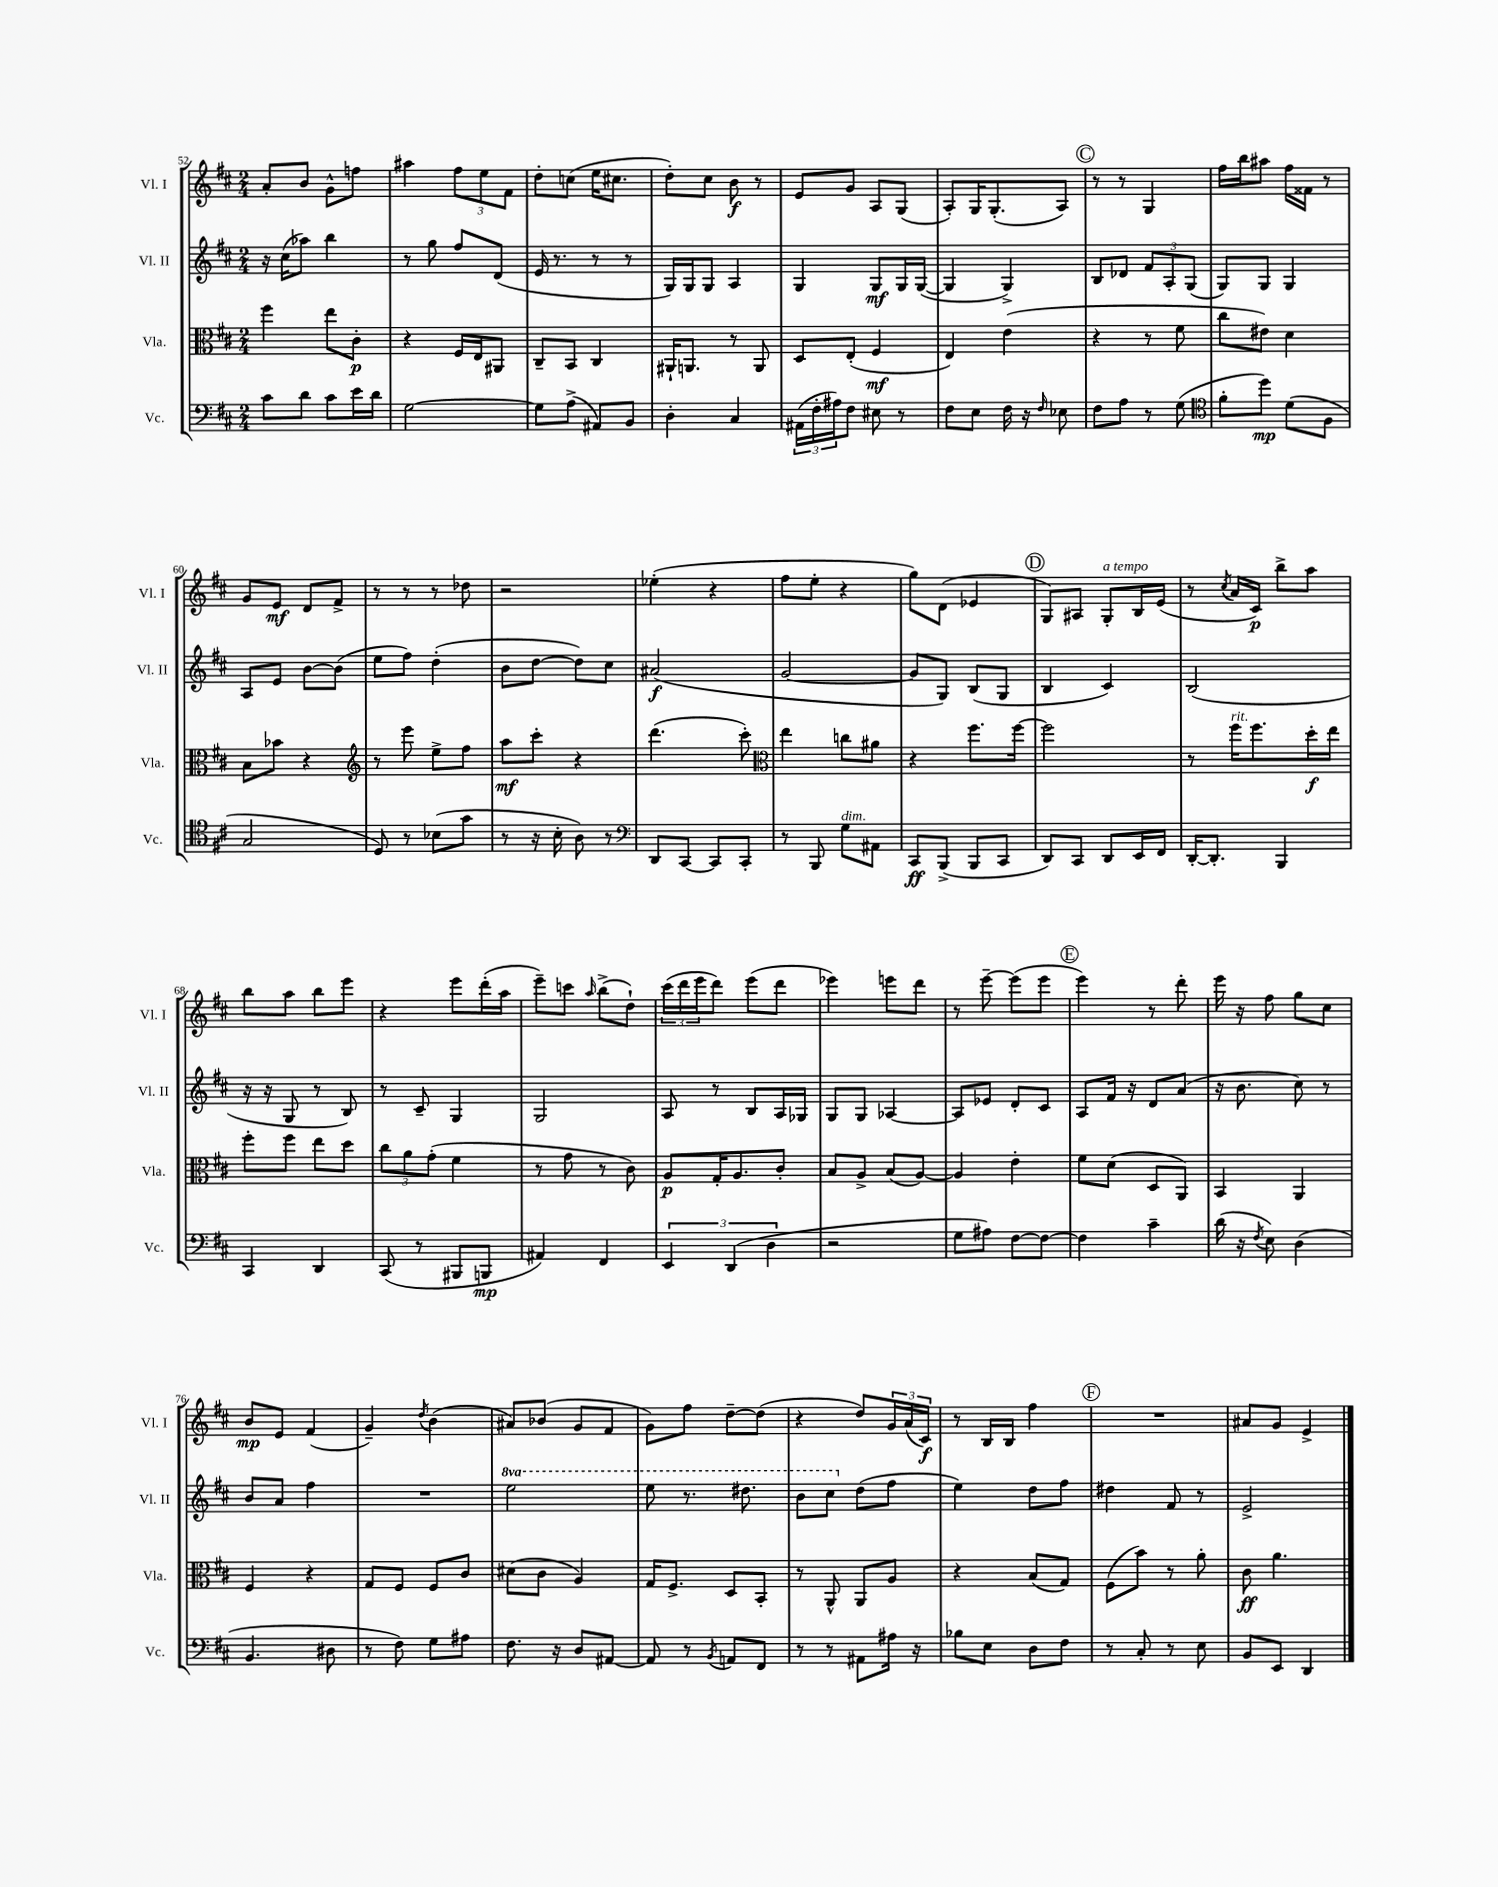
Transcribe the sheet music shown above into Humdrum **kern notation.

**kern	**kern	**kern	**kern
*staff4	*staff3	*staff2	*staff1
*clefF4	*clefC3	*clefG2	*clefG2
*k[f#c#]	*k[f#c#]	*k[f#c#]	*k[f#c#]
*M2/4	*M2/4	*M2/4	*M2/4
8c#	4ff#	16r	8a'
.	.	(16cc#	.
8d	.	8aa-)	8b
8c#	8ee	4bb	8g^^
16e	8c#'	.	8ff
16d	.	.	.
=	=	=	=
[2G	4r	8r	4aa#
.	.	8gg	.
.	16F#	8ff#	12ff#
.	16E	.	.
.	.	.	12ee
.	8AA#	(8d	.
.	.	.	12f#
=	=	=	=
8G]	8C#~	16e	8dd'
.	.	8.r	.
(8A^	8BB	.	(8cc
8AA#)	4C#	8r	16ee
.	.	.	8.cc#
8BB	.	8r	.
=	=	=	=
4D'	16AA#`	16G)	8dd')
.	8.AA	16G	.
.	.	8G	8cc#
4C#	8r	4A	8b
.	8AA	.	8r
=	=	=	=
(24AA#	8D	4G	8e
24F#'	.	.	.
24A#)	.	.	.
8F#	(8E'	.	8g
8E#	4F#	8G	8A
8r	.	16G	(8G
.	.	([16G	.
=	=	=	=
8F#	4E)	4G]	8A')
8E	.	.	16G
.	.	.	(8.G'
16F#	(4e	4G^)	.
16r	.	.	.
16qqF#	.	.	.
8E-	.	.	8A)
=	=	=	=
8F#	4r	8B	8r
8A	.	8d-	8r
8r	8r	12f#	4G
.	.	12A'	.
(8G	8f#	.	.
.	.	(12G	.
=	=	=	=
*clefC4	*	*	*
8f#'	8cc#	8G)	16ff#
.	.	.	16bb
8dd)	8e#)	8G	8aa#
(8d	4d	4G	16ff#
.	.	.	16f##
8F#	.	.	8r
=	=	=	=
2G	8B	8A	8g
.	8b-	8e	8e
.	4r	[8b	8d
.	.	(8b]	8f#^
=	=	=	=
*	*clefG2	*	*
8D)	8r	8ee	8r
8r	8eee	8ff#)	8r
(8B-	8ee^	(4dd'	8r
8g	8ff#	.	8dd-
=	=	=	=
8r	8aa	8b	2r
16r	8ccc#'	[8dd	.
16B'	.	.	.
8A)	4r	8dd])	.
8r	.	8cc#	.
=	=	=	=
*clefF4	*	*	*
8DD	(4.ddd	(2a#	(4ee-'
[8CC#	.	.	.
8CC#]	.	.	4r
8CC#'	8ccc#')	.	.
=	=	=	=
*	*clefC3	*	*
8r	4ee	[2g	8ff#
8BBB	.	.	8ee'
8G	8cc	.	4r
8AA#	8a#	.	.
=	=	=	=
8CC#	4r	8g]	8gg)
(8BBB^	.	8G)	(8d
8BBB	8.ff#	(8B	4e-
8CC#	.	8G	.
.	[16ff#	.	.
=	=	=	=
8DD)	2ff#]	4B	8G)
8CC#	.	.	8A#
8DD	.	4c#)	8G'
16EE	.	.	16B
16FF#	.	.	(16e
=	=	=	=
[16DD'	8r	(2B	8r
8.DD']	.	.	.
.	.	.	8qcc#
.	16ff#	.	16a
.	8.ff#	.	16c#)
4BBB	.	.	8bb^
.	16dd'	.	8aa
.	16ee	.	.
=	=	=	=
4CC#	8ff#'	16r	8bb
.	.	16r	.
.	8ff#	8G	8aa
4DD	8ee	8r	8bb
.	8dd	8B)	8eee
=	=	=	=
(8CC#	12cc#	8r	4r
.	12a	.	.
8r	.	8c#~	.
.	(12g'	.	.
8BBB#	4f#	4G	8eee
8BBB	.	.	(16ddd'
.	.	.	16aa
=	=	=	=
4AA#)	8r	2G	8eee~)
.	8g	.	8ccc
.	.	.	16qqaa
4FF#	8r	.	(8bb^
.	8c#)	.	8dd`)
=	=	=	=
6EE	8A	8A	(24ccc#
.	.	.	24ddd
.	.	.	24eee
.	16G'	8r	8ddd)
(6DD	.	.	.
.	8.A	.	.
.	.	8B	(8eee
6D	.	.	.
.	8c#'	16A	8ddd
.	.	16G-	.
=	=	=	=
2r	8B	8G	4eee-)
.	8A^	8G	.
.	(8B	[4A-	8eee
.	[8A)	.	8ddd
=	=	=	=
8G	4A]	8A-]	8r
8A#)	.	8e-	[8eee~
[8F#	4e'	8d'	(8eee]
8F#_	.	8c#	8eee
=	=	=	=
4F#]	8f#	8A	4eee)
.	(8d	16f#	.
.	.	16r	.
4c#~	8D	8d	8r
.	8AA)	(8a	8ddd'
=	=	=	=
(16d	4BB	16r	16eee
16r	.	8.b	16r
8qF#	.	.	.
8E)	.	.	8ff#
(4D	4AA	8cc#)	8gg
.	.	8r	8cc#
=	=	=	=
4.BB	4F#	8b	8b
.	.	8a	8e
.	4r	4ff#	(4f#
8D#	.	.	.
=	=	=	=
8r	8G	2r	4g~)
8F#)	8F#	.	.
.	.	.	8qdd
8G	8F#	.	(4b
8A#	8c#	.	.
=	=	=	=
8.F#	(8d#	2eee	8a#)
.	8c#	.	(8b-
16r	.	.	.
8D	4A)	.	8g
[8AA#	.	.	8f#
=	=	=	=
8AA#]	16G	8eee	8g)
.	8.F#^	.	.
8r	.	8.r	8ff#
8qBB	.	.	.
8AA	8D	.	[8dd~
.	.	8.ddd#	.
8FF#	8BB'	.	(8dd]
=	=	=	=
8r	8r	8bb	4r
8r	8AA^^	8ccc#	.
8AA#	8AA	(8dd	8dd)
16A#	8A	8ff#	24g
.	.	.	(24a
16r	.	.	.
.	.	.	24c#)
=	=	=	=
8B-	4r	4ee)	8r
8E	.	.	16B
.	.	.	16B
8D	(8B	8dd	4ff#
8F#	8G)	8ff#	.
=	=	=	=
8r	(8F#	4dd#	2r
8C#'	8b)	.	.
8r	8r	8f#	.
8E	8a'	8r	.
=	=	=	=
8BB	8c#	2e^	8a#
8EE	4.a	.	8g
4DD	.	.	4e^
==	==	==	==
*-	*-	*-	*-
